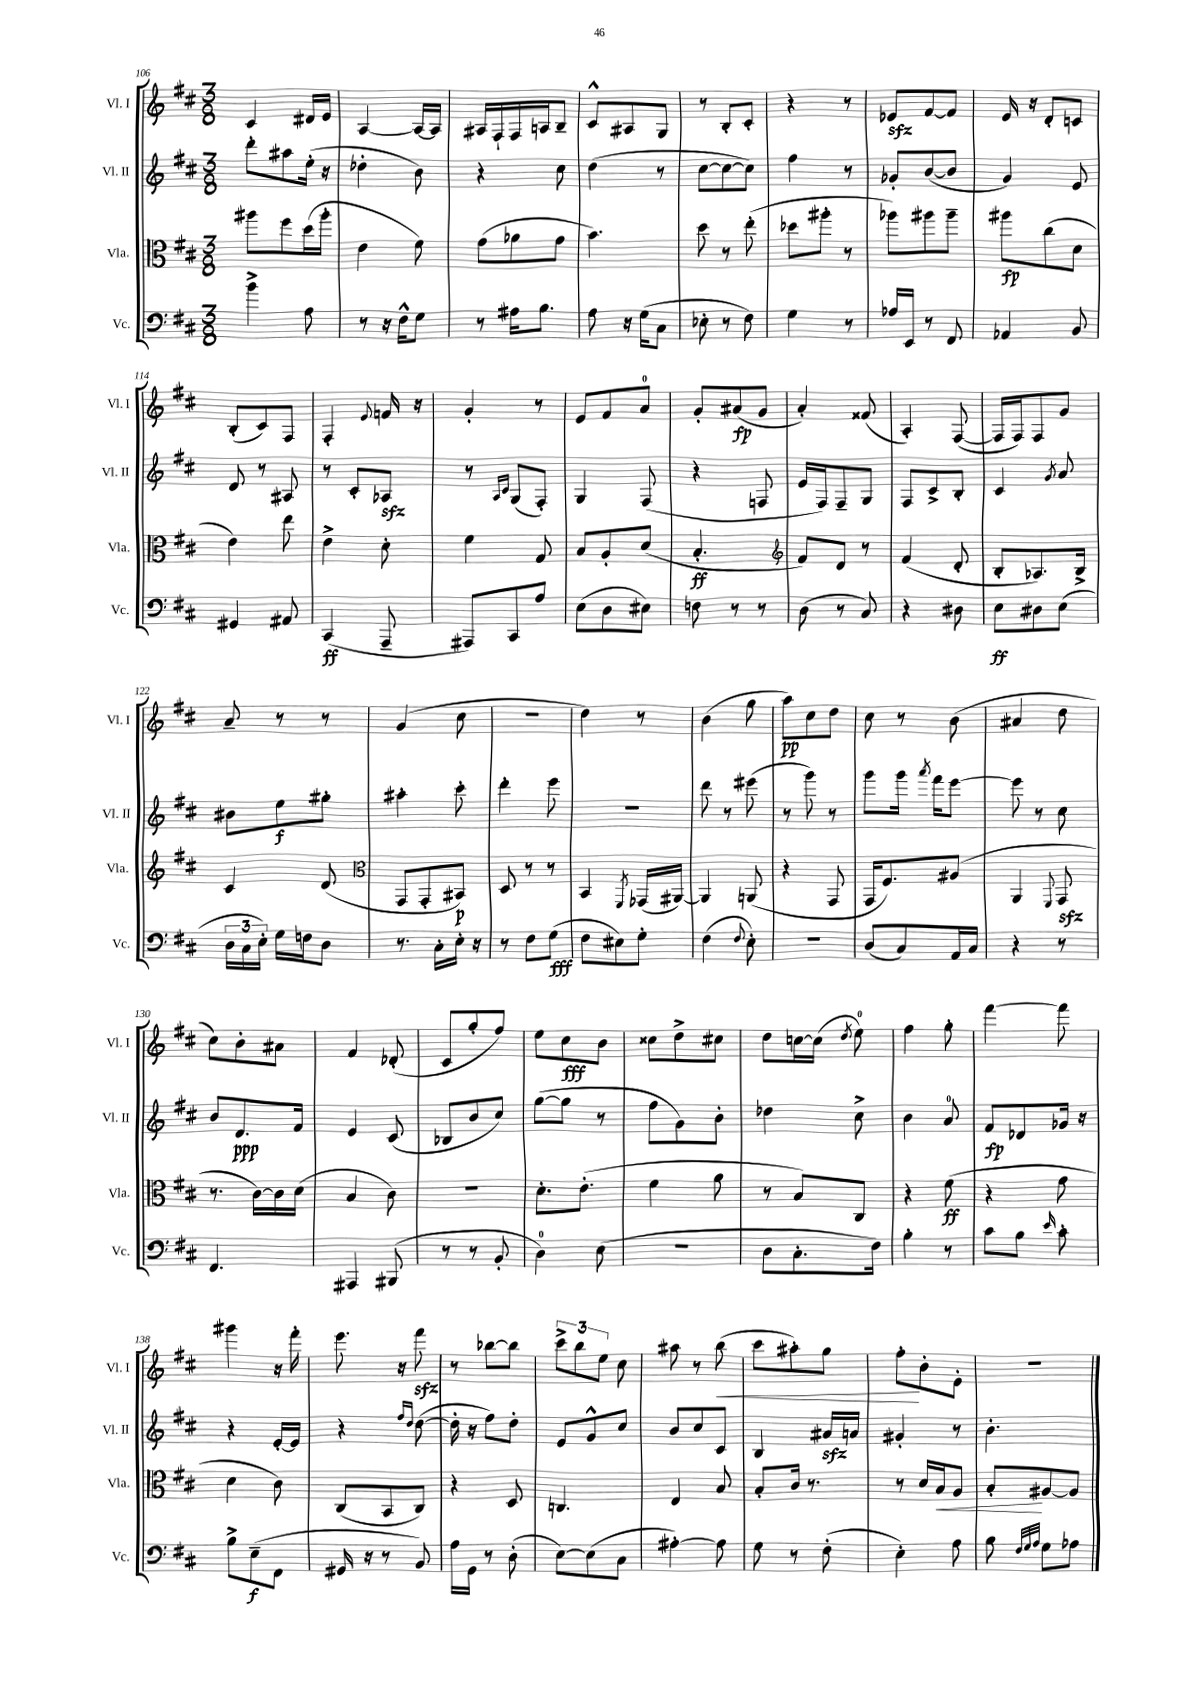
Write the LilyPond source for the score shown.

<<
\new StaffGroup <<
\new Staff = "s0" \with { instrumentName = "Vl. I" shortInstrumentName = "Vl. I" } {
    \clef treble \key d \major \numericTimeSignature \time 3/8
    \autoBeamOff cis'4 dis'16[ e'16] |
    a4~ a16[~ a16] |
    ais16[ fis16-! fis16 a16 b8]-- |
    cis'8[-^ ais8 g8] |
    r8 b8[-. cis'8]-. |
    r4 r8 |
    ees'8[\sfz fis'8~ fis'8] |
    e'16 r16 d'8[-. c'8] |
    b8[-.( cis'8) fis8] |
    fis4-. \appoggiatura { e'8 } f'16 r16 |
    g'4-. r8 |
    e'8[ fis'8 a'8]-0 |
    g'8[-. ais'8\fp( g'8] |
    a'4-.) fisis'8( |
    a4-.) fis8~( |
    fis16[ fis16) fis8 g'8] |
    a'8-- r8 r8 |
    g'4( cis''8 |
    R4. |
    d''4) r8 |
    b'4( g''8 |
    a''8[\pp) cis''8 d''8] |
    cis''8 r8 b'8( |
    ais'4 d''8 |
    cis''8[) b'8-. ais'8] |
    fis'4 des'8-.( |
    cis'8[ g''8-. fis''8]) |
    e''8[ cis''8\fff b'8] |
    cisis''8[ d''8-> cis''8] |
    d''8[ c''16~ c''16]( \acciaccatura { d''8 } e''8-0) |
    fis''4 g''8-. |
    fis'''4~ fis'''8 |
    gis'''4 r16 fis'''16-. |
    e'''8. r16 fis'''8\sfz |
    r8 bes''8[~ bes''8] |
    \tuplet 3/2 { cis'''8[-> b''8 e''8] } cis''8 |
    ais''8 r8 b''8\<( |
    cis'''8[ ais''8-.) g''8] |
    fis''8[-.\! b'8-. e'8]-. |
    r4. \bar "|." |
}
\new Staff = "s1" \with { instrumentName = "Vl. II" shortInstrumentName = "Vl. II" } {
    \clef treble \key d \major \numericTimeSignature \time 3/8
    \autoBeamOff d'''8[-. ais''8 e''16]-.( r16 |
    des''4-. b'8) |
    r4 cis''8 |
    d''4( r8 |
    cis''8[~ cis''8~ cis''8]) |
    fis''4 r8 |
    ges'8[-. b'8~( b'8] |
    g'4) e'8 |
    d'8 r8 ais8 |
    r8 cis'8[-. aes8]\sfz |
    r8 \grace { a16[ cis'16] } g8[( fis8]-.) |
    g4 fis8( |
    r4 f8 |
    e'16[ fis16) fis8-- g8] |
    fis8[ cis'8-> b8]-. |
    cis'4 \acciaccatura { g'8 } a'8 |
    bis'8[ e''8\f gis''8]-. |
    ais''4-. cis'''8-. |
    d'''4-. e'''8 |
    R4. |
    d'''8 r8 eis'''8( |
    r8 g'''8) r8 |
    g'''8[ g'''16] \acciaccatura { a'''8 } fis'''16[ e'''8]~ |
    e'''8 r8 cis''8 |
    b'8[ d'8.\ppp fis'16] |
    e'4 cis'8( |
    bes8[ b'8 cis''8]) |
    g''8[~( g''8] r8 |
    fis''8[ g'8) b'8]-. |
    des''4 cis''8-> |
    b'4 a'8-0 |
    fis'8[\fp des'8 ges'16] r16 |
    r4 e'16[~-. e'16] |
    r4 \grace { fis''16[ d''16] } d''8~( |
    d''16-. r16 fis''8[) d''8]-. |
    e'8[ g'8-^ cis''8] |
    b'8[ cis''8 cis'8] |
    b4 ais'16[\sfz a'16] |
    gis'4-. r8 |
    b'4.-. \bar "|." |
}
\new Staff = "s2" \with { instrumentName = "Vla." shortInstrumentName = "Vla." } {
    \clef alto \key d \major \numericTimeSignature \time 3/8
    \autoBeamOff ais''8[ fis''8 d''16( ais''16]-. |
    e'4 fis'8) |
    g'8[( aes'8 g'8] |
    b'4.) |
    d''8 r8 e''8-.( |
    des''8[ ais''8]-. r8 |
    aes''8[) ais''8 ais''8]-- |
    ais''8[\fp cis''8( d'8] |
    e'4) e''8 |
    e'4-> d'8-. |
    fis'4 g8 |
    b8[ a8-. d'8]( |
    b4.-.\ff |
    \clef treble fis'8[) d'8] r8 |
    fis'4( d'8-. |
    b8[-. aes8.) b16]-> |
    cis'4 d'8( |
    \clef alto g,8[ g,8-. bis,8]\p) |
    d8 r8 r8 |
    b,4 \acciaccatura { fis,8 } ges,16[( ais,16]~) |
    ais,4 a,8( |
    r4 g,8 |
    g,16[ fis8.) ais8]( |
    a,4 \appoggiatura { fis,8 } g,8\sfz |
    r8. cis'16[~) cis'16 d'16]( |
    b4 cis'8) |
    R4. |
    d'8.[-. e'8.]-.( |
    fis'4 a'8 |
    r8 b8[) cis8] |
    r4 fis'8\ff( |
    r4 g'8 |
    d'4 cis'8) |
    cis8[( b,8 cis8]) |
    r4 d8 |
    c4. |
    e4 b8 |
    b8[-. cis'16] r8. |
    r8 d'16[ b16\< a8] |
    b8[-.\! ais8~ ais8] \bar "|." |
}
\new Staff = "s3" \with { instrumentName = "Vc." shortInstrumentName = "Vc." } {
    \clef bass \key d \major \numericTimeSignature \time 3/8
    \autoBeamOff b'4-> a8 |
    r8 r16 fis16[-^ g8] |
    r8 ais16[ b8.] |
    a8 r16 g16[( cis8] |
    ees8-. r8 fis8) |
    g4 r8 |
    aes16[ e,16] r8 fis,8 |
    aes,4 b,8 |
    gis,4 ais,8 |
    cis,4\ff( a,,8-- |
    ais,,8[) cis,8 a8] |
    e8[( d8 eis8]) |
    f8 r8 r8 |
    d8( r8 cis8) |
    r4 dis8 |
    e8[\ff dis8 e8]( |
    \tuplet 3/2 { d16[ cis16 e16]-.) } g16[ f16 d8] |
    r8. cis16[-. e16]-. r16 |
    r8 fis8[ g8]\fff( |
    fis8[ eis8) g8]-. |
    fis4( \appoggiatura { fis8 } e8-.) |
    R4. |
    d8[( cis8) a,16 cis16] |
    r4 r8 |
    fis,4. |
    ais,,4 bis,,8( |
    r8 r8 b,8-. |
    d4-0) e8( |
    R4. |
    d8[ cis8.-. fis16]) |
    b4-. r8 |
    cis'8[ b8] \grace { e'16 } cis'8-. |
    b8[-> e8--\f( fis,8] |
    gis,16 r16 r8 b,8) |
    a16[ g,16] r8 d8-.( |
    e8[~) e8( cis8] |
    ais4~-.) ais8 |
    g8 r8 fis8-.( |
    e4-.) a8 |
    b8 \grace { fis32[ g32 a32] } g8[ aes8] \bar "|." |
}
>>
>>
\layout { \context { \Score currentBarNumber = #106 } }
